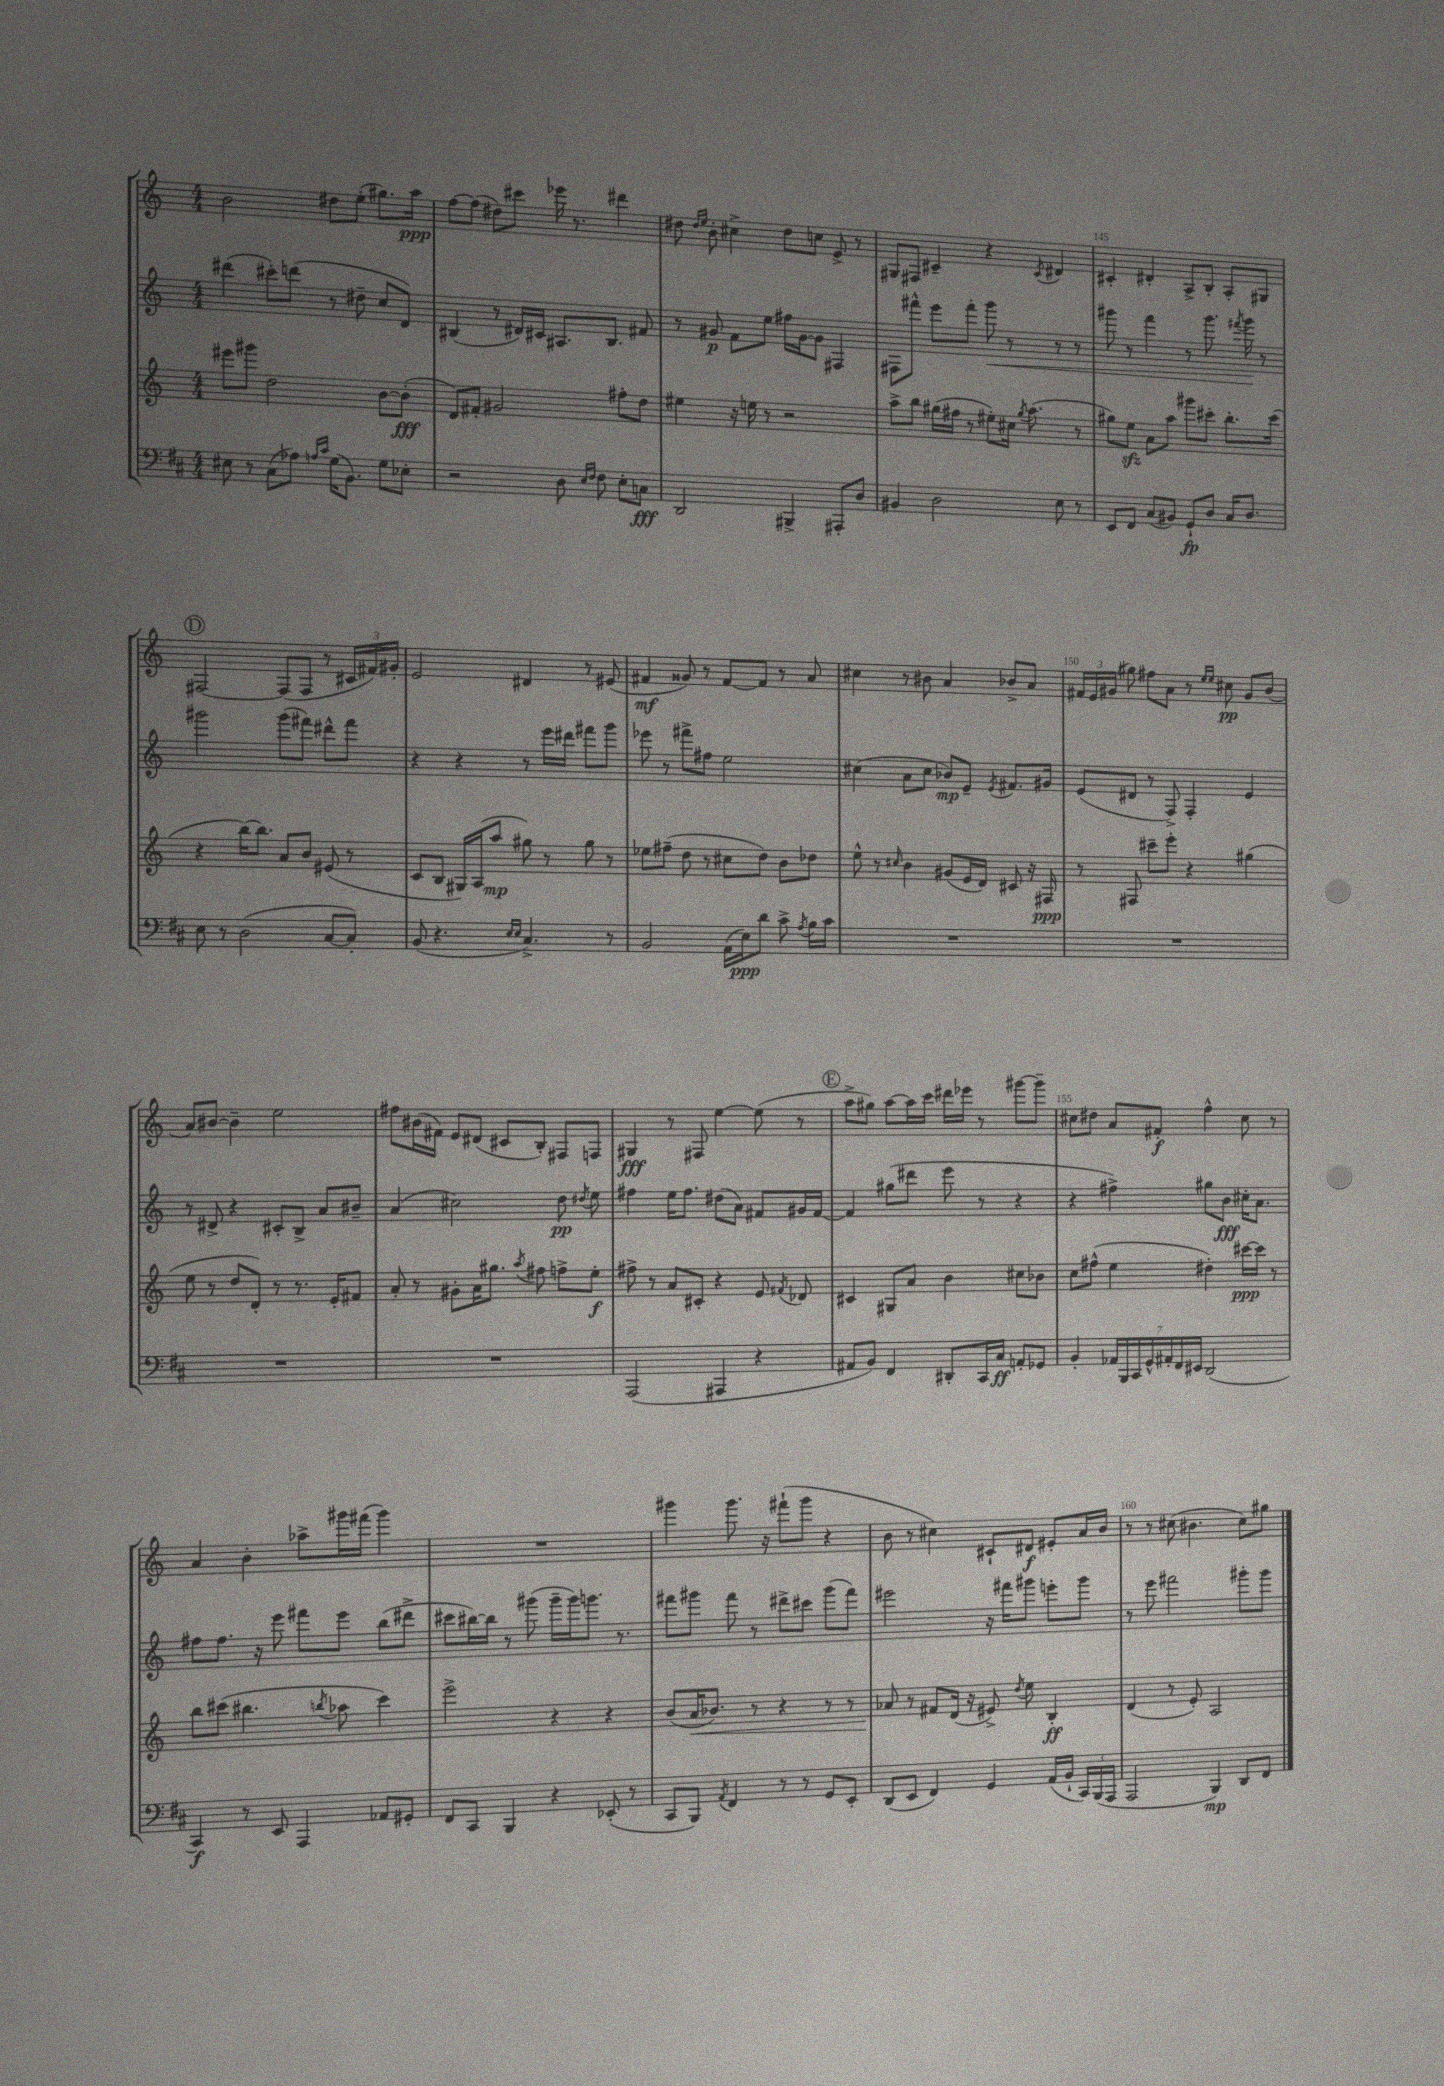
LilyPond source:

<<
\new StaffGroup <<
\new Staff = "s0" {
    \clef treble \key c \major \numericTimeSignature \time 4/4
    \autoBeamOff b'2 dis''8[ e''8]-.( gis''8.[) a''16]\ppp |
    f''8[~ f''8]( dis''8[) cis'''8] ees'''16 r8. dis'''4 |
    dis''8 \grace { dis''16[ e''16] } b'8-. cis''4-> dis''8[ c''8] e'8-> r8 |
    gis8[ fis8] cis'4-- r4 \acciaccatura { cis'8 } dis'4 |
    cis'4-. dis'4-. a8[-> b8]-. a8[-. gis8] |
    \mark \markup { \circle "D" } fis2~ fis8[( fis8] r8 \tuplet 3/2 { cis'16[ fis'16) gis'16]-. } |
    e'2 dis'4 r8 eis'8( |
    fis'4\mf gisis'8) r8 fis'8[~ fis'8] r8 a'8 |
    cis''4 r8 bis'8 a'4 bes'8[-> a'8] |
    \tuplet 3/2 { fis'16[ e'16 gis'16]( } gis''8) fis''8[ a'8] r8 \grace { e''16[ e''16] } cis''8\pp gis'8[ b'8]( |
    a'8[) bis'8]~ bis'4-- e''2 |
    fis''8[ bis'16( fis'16]) e'8[ dis'8]( cis'8[ b8]-.) fis8[ f8] |
    gis4\fff r8 fis8 e''4~ e''8( r8 |
    \mark \markup { \circle "E" } a''8[-> gis''8]) a''8[~ a''16 c'''16] dis'''16[ ees'''16] r8 gis'''8[~ gis'''8]-- |
    cis''8[ dis''8] a'8[ fis'8]-.\f f''4-^ cis''8 r8 |
    a'4 b'4-. aes''8[-> gis'''16 fis'''16]( gis'''4) |
    R1 |
    gis'''4 gis'''8. r16 fis'''8[-!( gis'''8] r4 |
    b'8 r8 cis''4) cis'8[-! dis'8]\f eis'8[-. a'16 b'16] |
    r8 r8 cis''8( bis'4. cis''8[) gis''8] \bar "|." |
}
\new Staff = "s1" {
    \clef treble \key c \major \numericTimeSignature \time 4/4
    \autoBeamOff dis'''4( cis'''8[-.) d'''8]( r8 dis''8-- c''8[ d'8]) |
    bis4( r8 dis'16[) cis'16] ais8.[ bis8.] fis'8 |
    r8 gis'8\p f'8[ e''8] fis''16[ gis'16~ gis'8] fis4 |
    fis8[ fis'''8]-^ e'''8[ fis'''8]-. g'''8\< r8 r8 r8 |
    gis'''8 r8 f'''4 r8 gis'''8. \acciaccatura { fis'''8 } gis'''16\! r8 |
    \mark \markup { \circle "D" } gis'''2 gis'''8[( fis'''8]) dis'''8[-^ fis'''8] |
    r4 r4 r8 e'''16[ dis'''16] fis'''8[ g'''8] |
    ees'''8 r8 fis'''8[-> fis''8] e''2 |
    cis''4( a'8[ cis''8] bes'8[\mp) e'8]-- \acciaccatura { e'8 } fis'8.[ gis'16] |
    e'8[( dis'8] r8 f8->) f4-. e'4 |
    r8 dis'8-> r4 cis'8[-. b8]-> a'8[ bis'8]-- |
    a'4( cis''2) d''8\pp \acciaccatura { dis''8 } e''8 |
    fis''4 e''16[ fis''8.] dis''8[( a'8]) fis'8[ gis'16 fis'16]~ |
    \mark \markup { \circle "E" } fis'4 gis''8[( dis'''8] e'''8 r8 r4 |
    r4 fis''4->) gis''8[ b'8]\fff cis''16[-. a'8.] |
    fis''8[ fis''8.] r16 e'''8 fis'''8[ e'''8] b''8[( dis'''8]-> |
    cis'''8[ bis''16~) bis''16] r8 gis'''8( gis'''16[-- gis'''16) g'''8.] r8. |
    fis'''8[ gis'''8] fis'''8 r8 dis'''8[-> cis'''8] gis'''8[( fis'''8]) |
    eis'''2 r16 fis'''16[ gis'''8] e'''8[-. gis'''8] |
    r8 e'''8 fis'''2 gis'''8[-. gis'''8] \bar "|." |
}
\new Staff = "s2" {
    \clef treble \key c \major \numericTimeSignature \time 4/4
    \autoBeamOff eis'''8[ gis'''8] d''2 b'8[~ b'8]-.\fff( |
    d'8[) fis'8]-. gis'2 fis''8[-. d''8] |
    eis''4 r16 e''16 r8 r2 |
    a''8[-> b''8] gis''16[( fis''16] r8 eis''8[-.) cis''16] \acciaccatura { gis''8 } a''8.( r8 |
    gis''8[) e''8]\sfz a'8[ a''8] gis'''8[ cis'''8]-. b''8.[-. cis'''16]( |
    \mark \markup { \circle "D" } r4 b''16[~) b''8.] a'8[ b'8] eis'8( r8 |
    c'8[ b8] gis16[) a16( a''8]\mp gis''8) r8 gis''8 r8 |
    ees''8[ fis''8]--( d''8 r8 cis''8[ d''8]) b'8[ des''8] |
    e''8-^ r8 \grace { cis''16 } b'4 gis'8[( e'16 d'16]) cis'8 r16 fis16\ppp |
    r8 fis8 cis'''8[-- e'''8]-. r4 gis''4( |
    e''8 r8 d''8[ d'8]-.) r8 r8. e'16[-. fis'8] |
    a'8-. r8 gis'8[-. a'16 gis''8.] \acciaccatura { a''8 } fis''8 f''8[-> e''8]-.\f |
    fis''8-> r8 a'8[ cis'8]-. r4 e'8 \acciaccatura { fis'8 } des'8 |
    \mark \markup { \circle "E" } cis'4 gis8[ a'8] b'4 cis''8[ bes'8] |
    c''8[ fis''8]-^( e''4 dis''4-.) cis'''16[~\ppp cis'''16] r8 |
    b''8[ cis'''8]( bis''4. \acciaccatura { b''8 } aes''8 cis'''4) |
    e'''2-> r4 r4 |
    b'8[( a'16\< bes'8.]) r8 r4 r8 r8 |
    aes'8\! r8 fis'8[ d'16]( r16 eis'8->) \acciaccatura { d''8 } e''8 b4-.\ff |
    d'4( r8 e'8-.) a2 \bar "|." |
}
\new Staff = "s3" {
    \clef bass \key d \major \numericTimeSignature \time 4/4
    \autoBeamOff eis8 r8 cis8[( aes8]) \grace { a16[ cis'16] } g16[( b,8.]) g8[ ees8]-. |
    r2 d8 \grace { e16[ fis16] } fis8 e8[-. c8]\fff |
    d,2 bis,,4-> ais,,8[-. d8] |
    bis,4 d2 e8 r8 |
    e,8[ fis,8] cis8[( bis,8]) g,8[-!\fp d8] cis16[ d8.] |
    \mark \markup { \circle "D" } e8 r8 d2( cis8[~ cis8]-.) |
    b,8( r4. \grace { e16[ e16] } cis4.->) r8 |
    b,2 a,16[( e16\ppp) d'8] cis'8-> \acciaccatura { a8 } b16[ cis'16] |
    R1 |
    R1 |
    R1 |
    R1 |
    a,,2( ais,,4 r4 |
    \mark \markup { \circle "E" } ais,8[ b,8]) fis,4 dis,8[-. cis,16 cis16]\ff a,8[-. ges,8] |
    b,4-. \tuplet 7/4 { aes,16[ b,,16 cis,16 g,16-^ ais,16-. fis,16 eis,16] } d,2( |
    cis,4\f) r8 e,8 a,,4 aes,8[ gis,8]-. |
    fis,8[ cis,8] b,,4 r4 ees,8-.( r8 |
    cis,8[ b,,8]) \acciaccatura { a,8 } fis,4 r8 r8 g,8[ e,8]-. |
    d,8[( e,8] fis,4) g,4 a,16[( b,16]-! \tuplet 3/2 { cis,16[) b,,16( a,,16] } |
    a,,2 b,,4\mp) d,8[ fis,8] \bar "|." |
}
>>
>>
\layout { \context { \Score currentBarNumber = #141 \override BarNumber.break-visibility = ##(#f #t #t) barNumberVisibility = #(every-nth-bar-number-visible 5) } }
